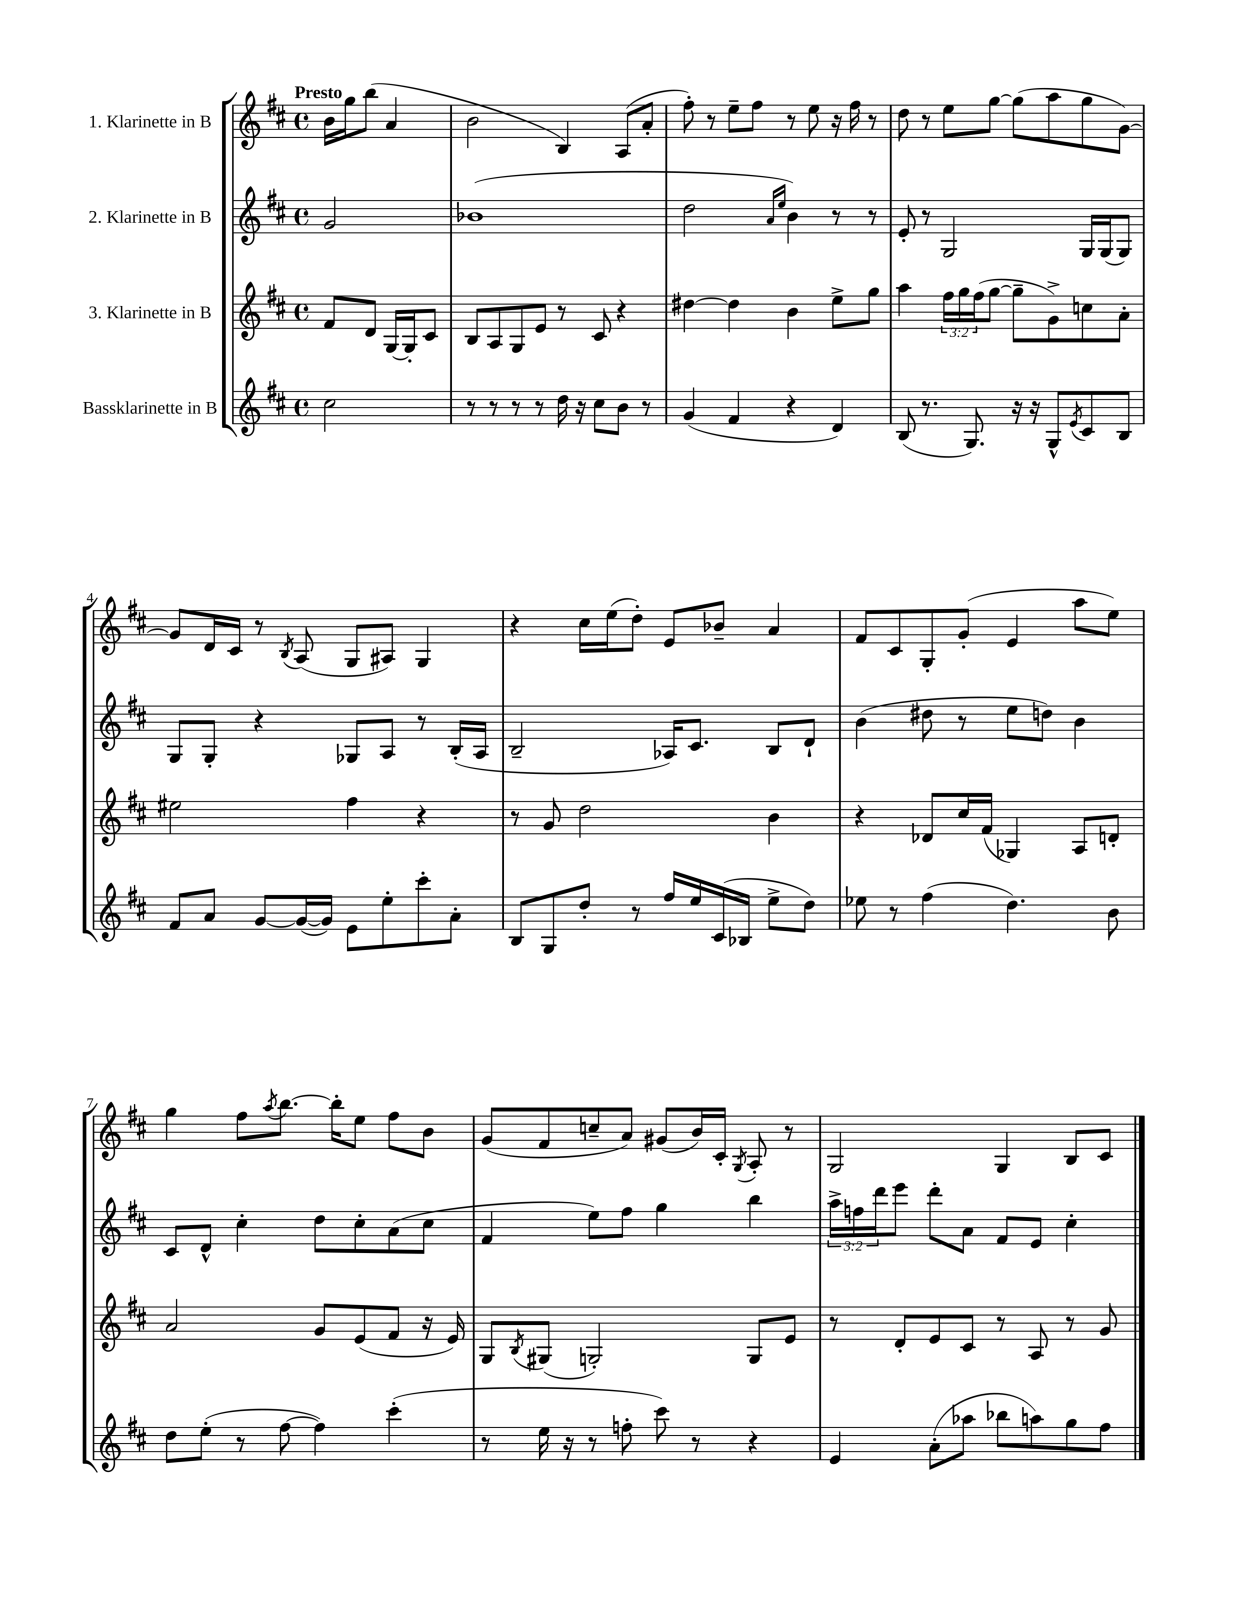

**kern	**kern	**kern	**kern
*staff4	*staff3	*staff2	*staff1
*clefG2	*clefG2	*clefG2	*clefG2
*k[f#c#]	*k[f#c#]	*k[f#c#]	*k[f#c#]
*M4/4	*M4/4	*M4/4	*M4/4
*met(c)	*met(c)	*met(c)	*met(c)
2cc#	8f#	2g	16b
.	.	.	16gg
.	8d	.	(8bb
.	[16G	.	4a
.	16G']	.	.
.	8c#	.	.
=	=	=	=
8r	8B	(1b-	2b
8r	8A	.	.
8r	8G	.	.
8r	8e	.	.
16dd	8r	.	4B)
16r	.	.	.
8cc#	8c#	.	.
8b	4r	.	(8A
8r	.	.	8a'
=	=	=	=
(4g	[4dd#	2dd	8ff#')
.	.	.	8r
4f#	4dd#]	.	8ee~
.	.	.	8ff#
.	.	16qqa	.
.	.	16qqee	.
4r	4b	4b)	8r
.	.	.	8ee
4d)	8ee^	8r	16r
.	.	.	16ff#
.	8gg	8r	8r
=	=	=	=
(8B	4aa	8e'	8dd
8.r	.	8r	8r
.	24ff#	2G	8ee
.	24gg	.	.
8.G)	.	.	.
.	(24ff#	.	.
.	[8gg	.	[8gg
16r	8gg~]	.	(8gg]
16r	.	.	.
8G^^	8g^)	.	8aa
8qe	.	.	.
8c#	8cc	16G	8gg
.	.	(16G	.
8B	8a'	8G)	[8g)
=	=	=	=
8f#	2ee#	8G	8g]
8a	.	8G'	16d
.	.	.	16c#
[8g	.	4r	8r
.	.	.	8qB
(16g_	.	.	(8A
16g])	.	.	.
8e	4ff#	8G-	8G
8ee'	.	8A	8A#)
8ccc#'	4r	8r	4G
8a'	.	(16B'	.
.	.	16A	.
=	=	=	=
8B	8r	2B~	4r
8G	8g	.	.
8dd'	2dd	.	16cc#
.	.	.	(16ee
8r	.	.	8dd')
16ff#	.	16A-)	8e
16ee	.	8.c#	.
(16c#	.	.	8b-~
16B-	.	.	.
8ee^	4b	8B	4a
8dd)	.	8d`	.
=	=	=	=
8ee-	4r	(4b	8f#
8r	.	.	8c#
(4ff#	8d-	8dd#	8G'
.	16cc#	8r	(8g'
.	(16f#	.	.
4.dd)	4G-)	8ee	4e
.	.	8dd)	.
.	8A	4b	8aa
8b	8d'	.	8ee)
=	=	=	=
8dd	2a	8c#	4gg
(8ee'	.	8d^^	.
8r	.	4cc#'	8ff#
.	.	.	8qaa
[8ff#	.	.	[8.bb
4ff#])	8g	8dd	.
.	.	.	16bb']
.	(8e	8cc#'	8ee
(4ccc#'	8f#	(8a	8ff#
.	16r	8cc#	8b
.	16e)	.	.
=	=	=	=
8r	8G	4f#	(8g
.	8qB	.	.
16ee	(8G#	.	8f#
16r	.	.	.
8r	2G')	8ee)	8cc~
8ff'	.	8ff#	8a)
8ccc#)	.	4gg	(8g#
8r	.	.	16b)
.	.	.	16c#'
.	.	.	8qG
4r	8G	4bb	8A'
.	8e	.	8r
=	=	=	=
4e	8r	24aa^	2G
.	.	24ff	.
.	.	24ddd	.
.	8d'	8eee	.
(8a'	8e	8ddd'	.
8aa-	8c#	8a	.
8bb-	8r	8f#	4G
8aa)	8A	8e	.
8gg	8r	4cc#'	8B
8ff#	8g	.	8c#
==	==	==	==
*-	*-	*-	*-
